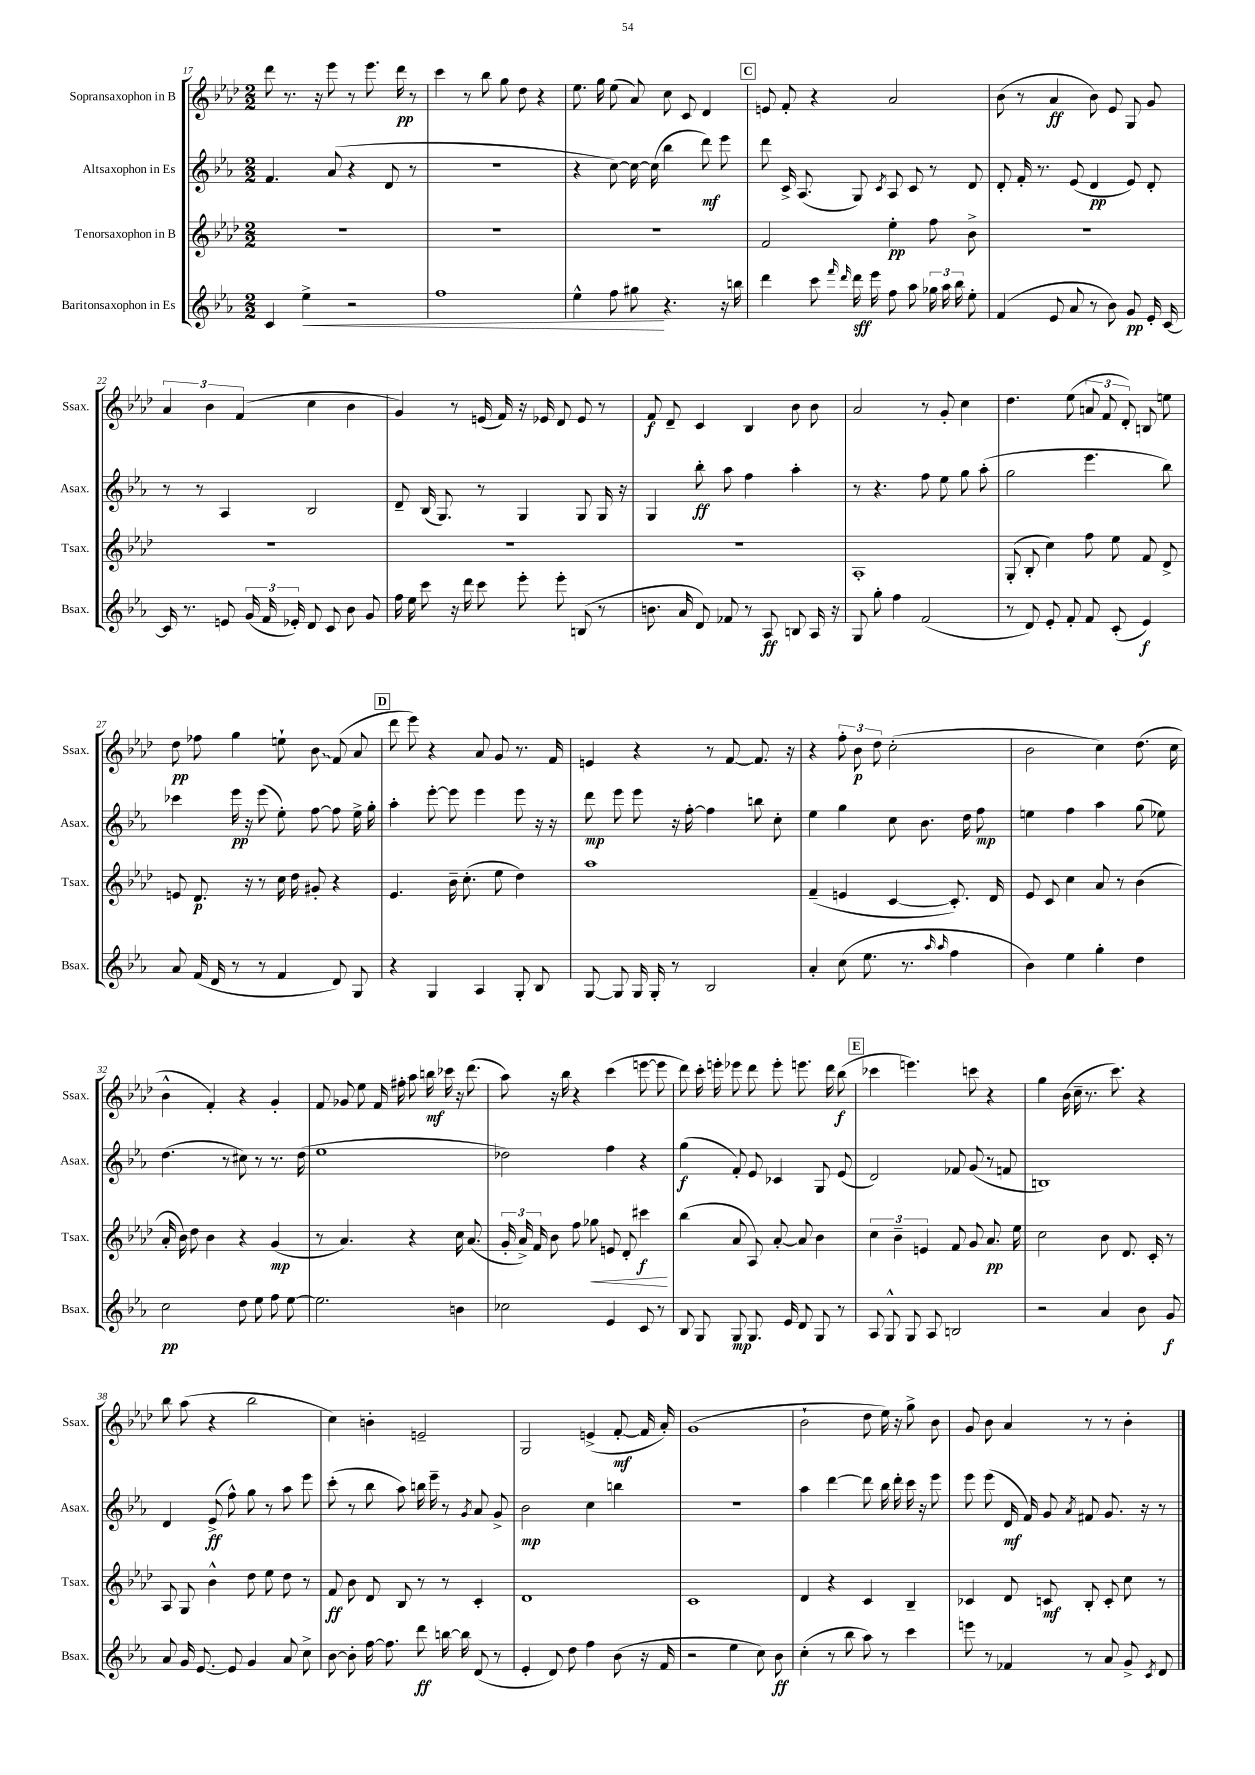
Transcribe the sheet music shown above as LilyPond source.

<<
\new StaffGroup <<
\new Staff = "s0" \with { instrumentName = "Sopransaxophon in B" shortInstrumentName = "Ssax." } {
    \clef treble \key aes \major \numericTimeSignature \time 2/2
    \autoBeamOff des'''8 r8. r16 ees'''8 r8 ees'''8. des'''16\pp r8 |
    c'''4 r8 bes''8 g''8 des''8 r4 |
    ees''8. g''16 ees''8( aes'8) c''8 c'8 des'4 |
    \mark \markup { \box "C" } e'8 f'8-. r4 aes'2 |
    bes'8( r8 aes'4\ff bes'8) ees'8 g8 g'8 |
    \tuplet 3/2 { aes'4 bes'4 f'4( } c''4 bes'4 |
    g'4) r8 e'16( f'16) r16 ees'16 des'8 ees'8 r8 |
    f'8\f des'8-- c'4 bes4 bes'8 bes'8 |
    aes'2 r8 g'8-. c''4 |
    des''4. ees''8( \tuplet 3/2 { a'8 f'8 des'8-.) } b8 e''8 |
    des''8\pp fes''8 g''4 e''8-! \once \override Glissando.style = #'zigzag bes'8\glissando f'8( aes'8 |
    \mark \markup { \box "D" } des'''8 ees'''8) r4 aes'8 g'8 r8. f'16 |
    e'4 r4 r8 f'8~ f'8. r16 |
    r4 \tuplet 3/2 { f''8-. bes'8\p des''8 } c''2-.( |
    bes'2 c''4) des''8.( c''16 |
    bes'4-^ f'4-.) r4 g'4-. |
    f'8 ges'8 ees''8 f'16 fis''16-. aes''8 b''16\mf ces'''16 r16 des'''8.( |
    aes''8) r16 bes''16 r4 c'''4( e'''8~ e'''8 |
    des'''8) c'''16-. e'''16-. ees'''8 des'''8 ees'''8-. e'''8. des'''16 bes''8\f( |
    \mark \markup { \box "E" } ces'''4 e'''4.) c'''8 r4 |
    g''4 bes'16( c''16-- r8. c'''8.) r4 |
    bes''8 aes''8( r4 bes''2 |
    c''4) b'4-. e'2-- |
    g2 e'4->( f'8~-.\mf f'16 aes'16-.) |
    g'1( |
    bes'2-! des''8 ees''16) r16 g''8-> bes'8 |
    g'8 bes'8 aes'4 r8 r8 bes'4-. \bar "|." |
}
\new Staff = "s1" \with { instrumentName = "Altsaxophon in Es" shortInstrumentName = "Asax." } {
    \clef treble \key ees \major \numericTimeSignature \time 2/2
    \autoBeamOff f'4. aes'8( r4 d'8 r8 |
    R1 |
    r4 c''8~) c''16~ c''16( bes''4 d'''8\mf) ees'''8 |
    \mark \markup { \box "C" } d'''8 c'16-> aes8.( g8) \acciaccatura { c'8 } aes8 c'8 r8 d'8 |
    d'8-. f'16-. r8. ees'8( d'4\pp ees'8) d'8-. |
    r8 r8 aes4 bes2 |
    d'8-- bes16( g8.) r8 g4 g8 g16 r16 |
    g4 bes''8-.\ff aes''8 f''4 aes''4-. |
    r8 r4. f''8 ees''8 g''8 aes''8-.( |
    g''2 ees'''4. bes''8) |
    ces'''4 ees'''16\pp r16 ees'''8( ees''8-.) f''8~ f''8 ees''16-> g''16-. |
    \mark \markup { \box "D" } aes''4-. ees'''8~-. ees'''8 ees'''4 ees'''8 r16 r16 |
    d'''8\mp ees'''8 ees'''8 r16 f''16~-. f''4 b''8 c''8-. |
    ees''4 g''4 c''8 bes'8. d''16 f''8\mp |
    e''4 f''4 aes''4 g''8( ees''8) |
    d''4.( r8 cis''8) r8 r8. d''16( |
    ees''1 |
    des''2) f''4 r4 |
    g''4\f( f'8-.) ees'8 ces'4 g8 ees'8( |
    \mark \markup { \box "E" } d'2) fes'8 g'8( r8 f'8 |
    b1) |
    d'4 ees'8->\ff( f''8-^) g''8 r8 aes''8 ees'''8 |
    c'''8-.( r8 bes''8 aes''8) b''16 ees'''16-- r8 \acciaccatura { g'8 } aes'8 g'8-> |
    bes'2\mp c''4 b''4 |
    r1 |
    aes''4 d'''4~ d'''8 bes''16 d'''16-. c'''16 r16 ees'''8 |
    ees'''8 ees'''8( d'16\mf f'16) g'8 \acciaccatura { aes'8 } fis'8 g'8. r16 r8 \bar "|." |
}
\new Staff = "s2" \with { instrumentName = "Tenorsaxophon in B" shortInstrumentName = "Tsax." } {
    \clef treble \key aes \major \numericTimeSignature \time 2/2
    \autoBeamOff R1 |
    R1 |
    R1 |
    \mark \markup { \box "C" } f'2 ees''4-.\pp f''8 bes'8-> |
    R1 |
    R1 |
    R1 |
    R1 |
    aes1-. |
    g8-.( bes8-. c''4) f''8 ees''8 f'8 des'8-> |
    e'8 des'8.\p r16 r8 c''16 des''16 gis'8-. r4 |
    \mark \markup { \box "D" } ees'4. bes'16-- c''8.-.( ees''8 des''4) |
    aes''1 |
    f'4--( e'4 c'4~ c'8.-.) des'16 |
    ees'8 c'8 c''4 aes'8 r8 bes'4( |
    aes'16-. bes'16) des''8 bes'4 r4 g'4\mp( |
    r8 aes'4.) r4 c''16 aes'8.( |
    \tuplet 3/2 { g'16-. aes'16->) f'16 } bes'8 f''8 ges''8\< e'8 des'8-. cis'''4\f\! |
    bes''4( aes'8 aes8) aes'8~-. aes'8 bes'4 |
    \mark \markup { \box "E" } \tuplet 3/2 { c''4 bes'4-- e'4 } f'8 g'8 aes'8.\pp ees''16 |
    c''2 bes'8 des'8. c'16-. r8 |
    aes8 g8 bes'4-^ des''8 ees''8 des''8 r8 |
    f'8\ff bes'8 des'8 bes8 r8 r8 c'4-. |
    des'1 |
    c'1 |
    des'4 r4 c'4 bes4-- |
    ces'4 des'8 c'8\mf bes8-. c'8-. c''8 r8 \bar "|." |
}
\new Staff = "s3" \with { instrumentName = "Baritonsaxophon in Es" shortInstrumentName = "Bsax." } {
    \clef treble \key ees \major \numericTimeSignature \time 2/2
    \autoBeamOff c'4 ees''4->\< r2 |
    f''1 |
    ees''4-^ f''8 gis''8\! r4. r16 b''16 |
    \mark \markup { \box "C" } d'''4 c'''8 \grace { f'''16 d'''16 } d'''16\sff ees'''16 f''8 aes''8 \tuplet 3/2 { ges''16 aes''16 bes''16 } ees''8-. |
    f'4( ees'8 aes'8 r8 bes'8) g'8\pp ees'16-. c'16~ |
    c'16 r8. e'8 \tuplet 3/2 { g'16( f'16 ees'16-.) } d'8 c'8 bes'8 g'8 |
    f''16 ees''16 c'''8 r16 d'''16 c'''8 ees'''8-. ees'''8-. b8( r8 |
    b'8. aes'16 d'8) fes'8 r8 aes8\ff b8 aes16 r16 |
    g8 g''8-. f''4 f'2( |
    r8 d'8) ees'8-. f'8-. f'8 c'8-.( ees'4\f) |
    aes'8 f'16( d'16 r8 r8 f'4 d'8) g8 |
    \mark \markup { \box "D" } r4 g4 aes4 g8-. bes8 |
    g8~ g8 g16 g16-. r8 bes2 |
    aes'4-. c''8( ees''8. r8. \grace { aes''16 aes''16 } f''4 |
    bes'4) ees''4 g''4-. d''4 |
    c''2\pp d''8 ees''8 f''8 ees''8~ |
    ees''2. b'4 |
    ces''2 ees'4 c'8 r8 |
    bes8 g8 g8\mp g8. ees'16 d'8 g8 r8 |
    \mark \markup { \box "E" } aes8 g8-^ g8 aes8 b2 |
    r2 aes'4 bes'8 g'8\f |
    aes'8 g'16 ees'8.~ ees'8 g'4 aes'8 c''8-> |
    bes'8~ bes'8-. f''16~ f''8. d'''8\ff b''16~ b''16 d'8( r8 |
    ees'4-. d'8) d''8 f''4 bes'8( r16 f'16 |
    r2 ees''4 c''8) bes'8\ff |
    c''4-.( r8 bes''8 aes''8) r8 c'''4 |
    e'''8 r8 fes'4 r8 aes'8 g'8-> \acciaccatura { c'8 } d'8 \bar "|." |
}
>>
>>
\layout { \context { \Score currentBarNumber = #17 } }
